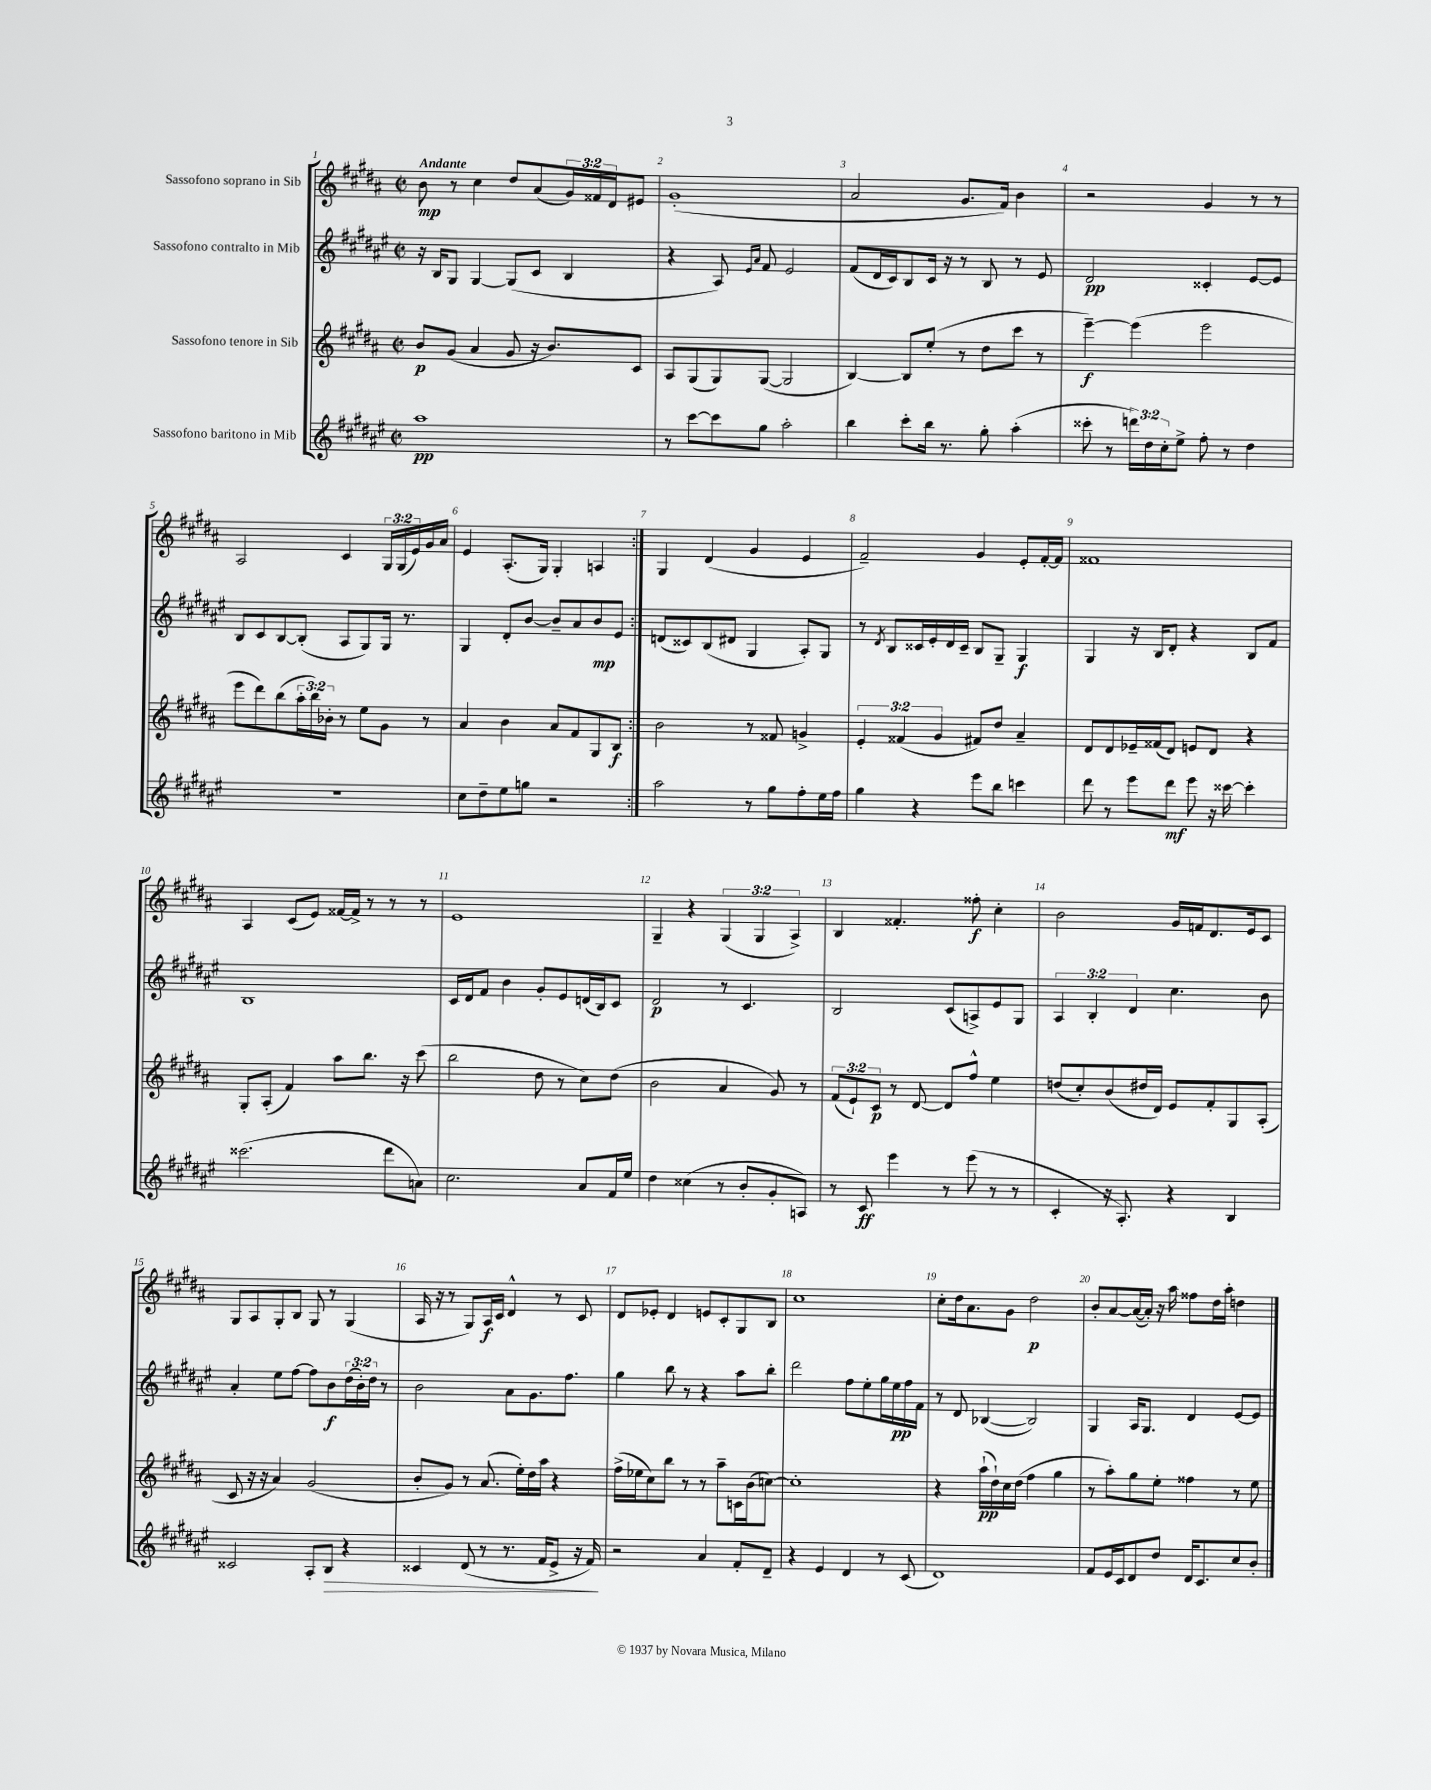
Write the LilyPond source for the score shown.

<<
\new StaffGroup <<
\new Staff = "s0" \with { instrumentName = "Sassofono soprano in Sib" } {
    \clef treble \key b \major \defaultTimeSignature \time 2/2 \override Staff.TupletNumber.text = #tuplet-number::calc-fraction-text \tempo "Andante"
    \repeat volta 2 { b'8\mp r8 cis''4 dis''8 ais'8( \tuplet 3/2 { gis'16) fisis'16 dis'16 } eis'8 |
    gis'1-.( |
    ais'2 gis'8. fis'16) b'4 |
    r2 gis'4 r8 r8 |
    ais2 cis'4 \tuplet 3/2 { gis16 gis16( e'16) } gis'16 ais'16 |
    e'4 ais8.-.( gis16) gis4-. a4 | }
    gis4 dis'4( gis'4 e'4 |
    fis'2--) gis'4 e'8-. fis'16~-. fis'16 |
    fisis'1 |
    ais4 cis'8( e'8) fisis'16~ fisis'16-> r8 r8 r8 |
    e'1 |
    gis4-- r4 \tuplet 3/2 { gis4( gis4 ais4->) } |
    b4 fisis'4.-. fisis''8-.\f cis''4-. |
    b'2 gis'16 f'16 dis'8. e'16 cis'8 |
    gis8 ais8 gis8-. b8 gis8 r8 gis4( |
    ais16 r16 r8 gis8) ais16\f cis'16 dis'4-^ r8 cis'8 |
    dis'8 ees'8-. dis'4 e'8 cis'8-. gis8 b8 |
    cis''1 |
    cis''8-. dis''16 ais'8. gis'8 dis''2\p |
    b'8-. ais'8~ ais'16~( ais'16-.) r16 ais''16 fisis''8 dis''16 ais''16-. d''4 \bar "|." |
}
\new Staff = "s1" \with { instrumentName = "Sassofono contralto in Mib" } {
    \clef treble \key fis \major \defaultTimeSignature \time 2/2 \override Staff.TupletNumber.text = #tuplet-number::calc-fraction-text
    \repeat volta 2 { r16 b16 gis8 gis4~ gis8( cis'8 b4 |
    r4 ais8) \grace { eis'16 ais'16 } fis'8 eis'2 |
    fis'8( dis'16 cis'16) b8 cis'16 r16 r8 b8 r8 eis'8 |
    dis'2\pp cisis'4-. eis'8~ eis'8 |
    b8 cis'8 b8~ b8-.( ais8 gis8) gis16 r8. |
    gis4 dis'8-. b'8~ b'8-- ais'8 b'8\mp eis'8 | }
    d'8( cisis'8) b8( dis'8 gis4 ais8-.) gis8 |
    r8 \acciaccatura { dis'8 } b8 cisis'16 eis'16-. dis'16 cisis'16-- b8 gis8-- gis4\f |
    gis4 r16 b16 dis'8-. r4 b8 fis'8 |
    b1 |
    cis'16 dis'16 fis'8 b'4 gis'8-. eis'8 d'16( b16) cis'8 |
    dis'2\p r8 cis'4. |
    b2 cis'8( a8->) eis'8 gis8 |
    \tuplet 3/2 { ais4 b4-. dis'4 } cis''4. b'8 |
    ais'4-. eis''8 fis''8~ fis''8 b'8\f \tuplet 3/2 { dis''16( b'16-.) dis''16 } r8 |
    b'2 ais'8 gis'8. fis''8. |
    gis''4 b''8 r8 r4 ais''8 b''8-. |
    dis'''2 fis''8 eis''8-. gis''16 eis''16\pp fis''16 fis'16 |
    r8 dis'8 bes4~( bes2) |
    gis4 ais16 gis8. dis'4 eis'8~ eis'8 \bar "|." |
}
\new Staff = "s2" \with { instrumentName = "Sassofono tenore in Sib" } {
    \clef treble \key b \major \defaultTimeSignature \time 2/2 \override Staff.TupletNumber.text = #tuplet-number::calc-fraction-text
    \repeat volta 2 { b'8\p gis'8( ais'4 gis'8 r16 b'8.) cis'8 |
    ais8 gis8( gis8) gis8~( gis2 |
    b4~) b8 e''8-.( r8 dis''8 cis'''8 r8 |
    e'''4~--\f) e'''4( e'''2 |
    e'''8 dis'''8) b''8( \tuplet 3/2 { ais''16-. b''16) bes'16-. } r8 e''8 gis'8 r8 |
    ais'4 b'4 ais'8 fis'8 gis8 b8\f | }
    b'2 r8 fisis'8 g'4-> |
    \tuplet 3/2 { e'4-. fisis'4( gis'4 } fis'8) dis''8 ais'4-- |
    dis'8 dis'8 ees'16-- fisis'16( dis'8) e'8 dis'8 r4 |
    gis8-. ais8-.( fis'4) ais''8 b''8. r16 cis'''8( |
    b''2 dis''8 r8 cis''8) dis''8( |
    b'2 ais'4 gis'8) r8 |
    \tuplet 3/2 { fis'8( e'8-!) cis'8\p } r8 dis'8~ dis'8 fis''8-^ e''4 |
    d''8( cis''8-.) b'8( dis''16 dis'16) e'8 fis'8-. gis8 ais8-.( |
    cis'8 r16 r16 ais'4) gis'2( |
    b'8-. gis'8) r8 ais'8.( e''16-.) dis''16 ais''16 r4 |
    fis''16->( ees''16 cis''8) b''8 r8 r8 ais''8-- c'16 b'16( c''8~) |
    c''1-. |
    r4 ais''16-!\pp( dis''16-!) cis''16 dis''16( fis''4 gis''4 |
    r8 ais''8-.) gis''8 e''8-. fisis''4 r8 e''8 \bar "|." |
}
\new Staff = "s3" \with { instrumentName = "Sassofono baritono in Mib" } {
    \clef treble \key fis \major \defaultTimeSignature \time 2/2 \override Staff.TupletNumber.text = #tuplet-number::calc-fraction-text
    \repeat volta 2 { ais''1\pp |
    r8 cis'''8~ cis'''8 gis''8 ais''2-. |
    b''4 cis'''8-. b''16 r8. gis''8-. ais''4-.( |
    cisis'''8-. r8 \tuplet 3/2 { d'''16) dis''16 cis''16-. } eis''8-> fis''8-. r8 dis''4 |
    R1 |
    cis''8 dis''8-- eis''8 g''8 r2 | }
    ais''2 r8 gis''8 fis''8-. eis''16 fis''16 |
    gis''4 r4 eis'''8 b''8 c'''4 |
    dis'''8 r8 eis'''8 dis'''8\mf eis'''8 r16 cisis'''16~ cisis'''4-. |
    cisis'''2.( dis'''8 a'8) |
    cis''2. ais'8 fis'16 eis''16 |
    dis''4 cisis''4( r8 b'8-. gis'8-. a8) |
    r8 cis'8\ff eis'''4 r8 eis'''8( r8 r8 |
    cis'4-. r16 ais8.-.) r4 b4 |
    cisis'2 ais8-. b8\> r4 |
    cisis'4 dis'8( r8 r8. fis'16 eis'8-> r16 fis'16\!) |
    r2 ais'4 fis'8-. dis'8-- |
    r4 eis'4 dis'4 r8 cis'8( |
    dis'1) |
    fis'8 eis'16 cis'16 dis'8 dis''8 dis'16 cis'8. cis''8 b'8-. \bar "|." |
}
>>
>>
\layout { \context { \Score \override BarNumber.break-visibility = ##(#f #t #t) barNumberVisibility = #all-bar-numbers-visible } }
